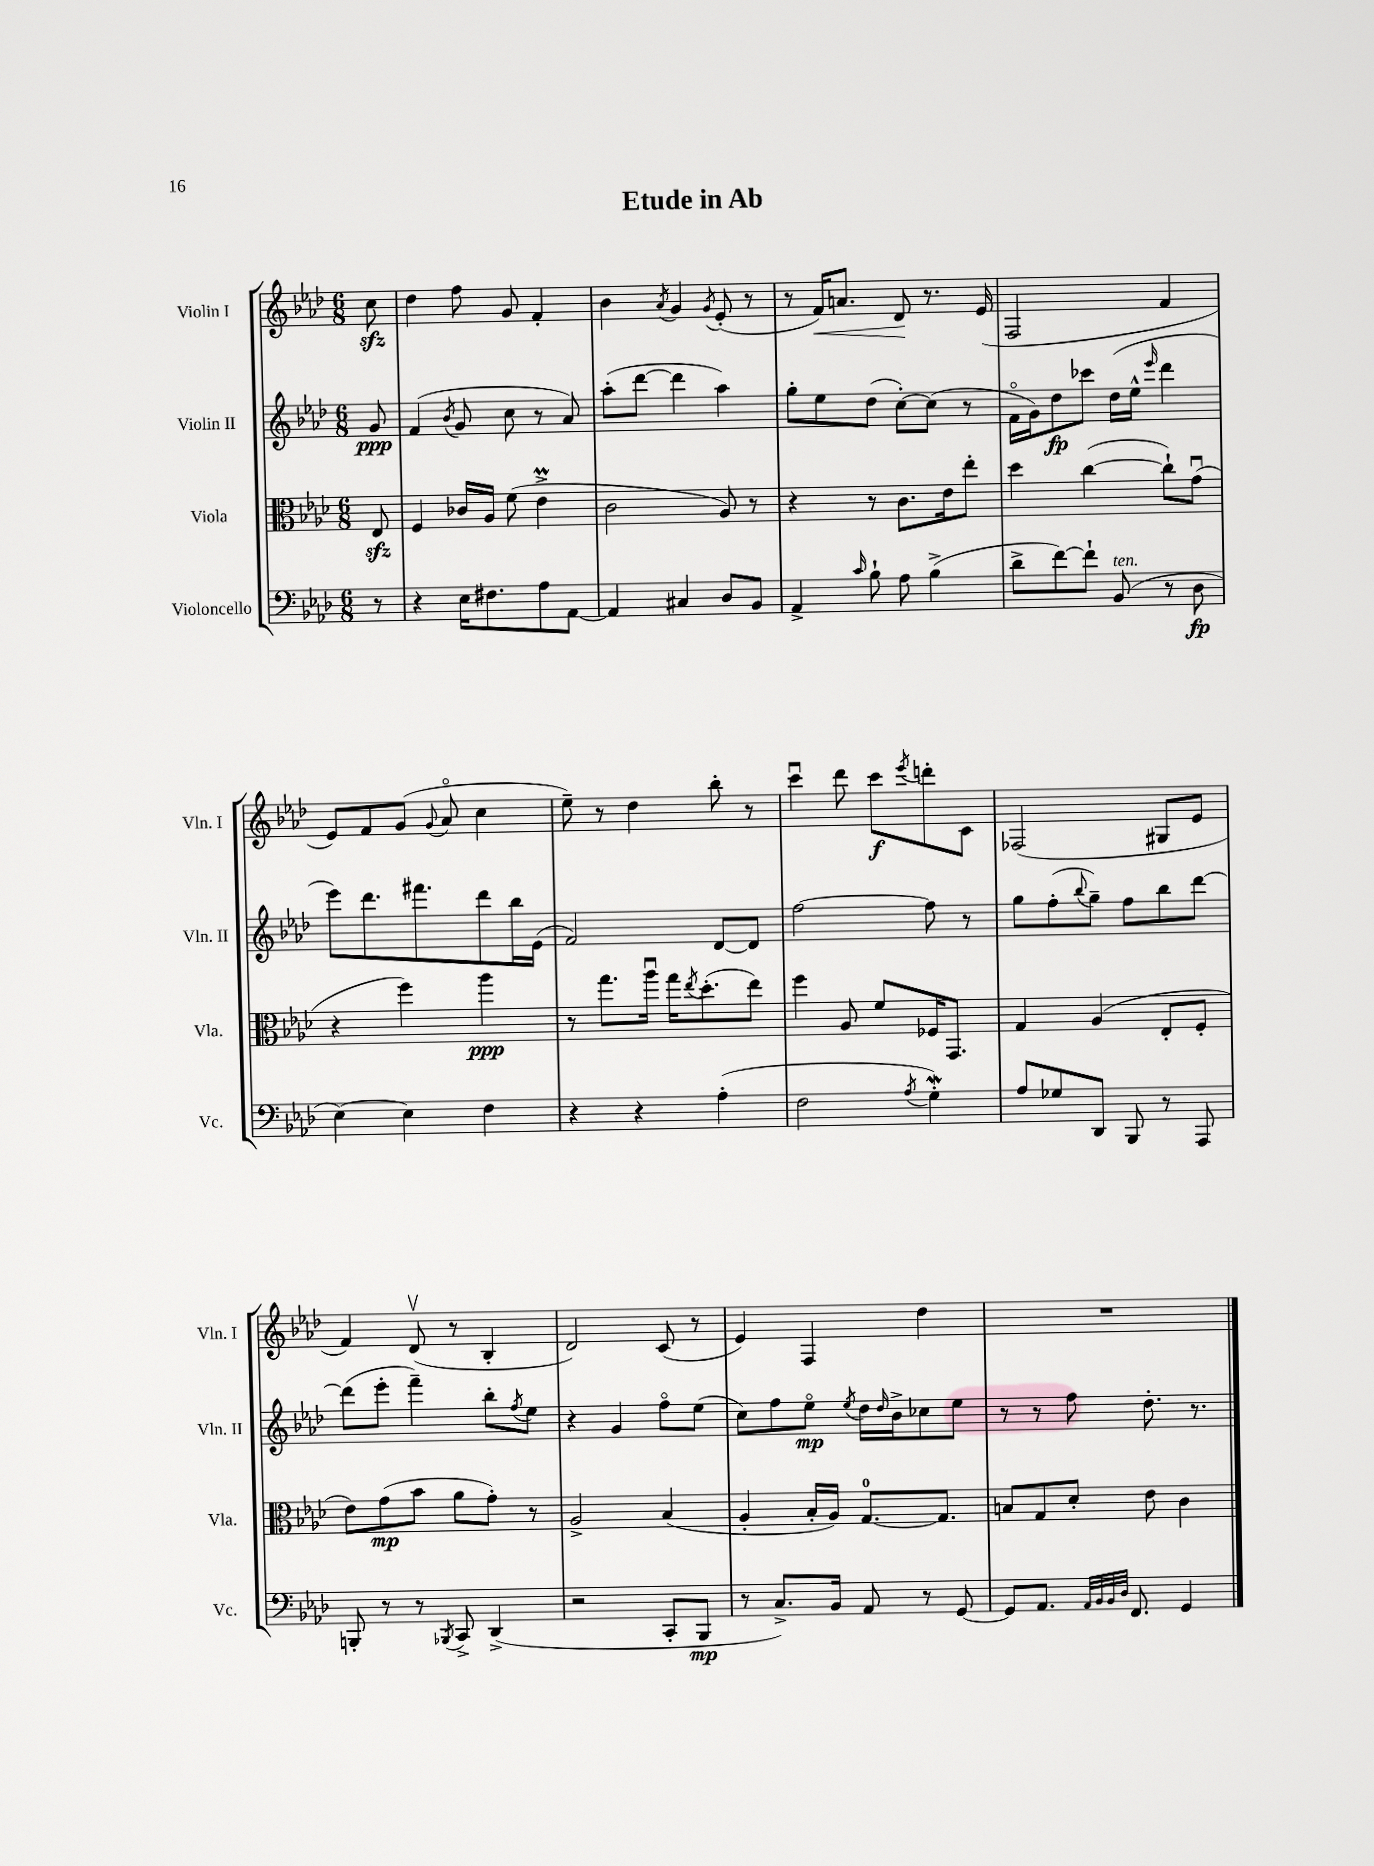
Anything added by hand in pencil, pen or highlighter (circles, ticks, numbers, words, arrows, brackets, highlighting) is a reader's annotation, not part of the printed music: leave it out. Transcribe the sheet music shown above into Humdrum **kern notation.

**kern	**kern	**kern	**kern
*staff4	*staff3	*staff2	*staff1
*clefF4	*clefC3	*clefG2	*clefG2
*k[b-e-a-d-]	*k[b-e-a-d-]	*k[b-e-a-d-]	*k[b-e-a-d-]
*M6/8	*M6/8	*M6/8	*M6/8
8r	8E-/	8g/	8cc\
=	=	=	=
4r	4F/	(4f/	4dd-\
.	.	8qb-/	.
16E-\LK	16c-/LL	8g/	8ff\
8.F#\	16A-/JJ	.	.
.	(8f\	8cc\	8g/
8A-\	4e-^\	8r	4f'/
[8AA-\J	.	8a-/)	.
=	=	=	=
4AA-/]	2c\	(8aa-'\L	4b-\
.	.	[8ddd-\J	.
.	.	.	8qa-/
4C#/	.	4ddd-\]	4g/
.	.	.	8qg/
8D-/L	8A-/)	4aa-\)	(8e-'/
8BB-/J	8r	.	8r
=	=	=	=
4AA-^/	4r	8gg'\L	8r
.	.	8ee-\	16f/LK)
.	.	.	8.a/J
16qqc/	.	.	.
8B-`\	8r	(8dd-\J	.
8A-\	8.c\L	[8cc'\L)	8d-/
(4B-^\	.	(8cc\]J	8.r
.	16e-\k	.	.
.	8ee-'\J	8r	.
.	.	.	(16e-/
=	=	=	=
8d-^\L	4dd-\	16fo\LL	2F/
.	.	16g\J)	.
[8f\)	.	8dd-\	.
8f`\]J	([4cc\	8ccc-\J	.
(8BB-/	.	(16dd-\LL	.
.	.	16ee-^^\JJ	.
.	.	16qqeee-/	.
8r	8cc`\]L)	4ddd-\	4f/
8D-\	(8gu\J	.	.
=	=	=	=
[4E-\)	4r	8eee-\L)	8e-/L)
.	.	8.ddd-\	8f/
4E-\]	4ff\)	.	(8g/J
.	.	8.fff#\	.
.	.	.	8qqg/
.	.	.	8a-o/
4F\	4aa-\	8ddd-\	4cc\
.	.	16bb-\L	.
.	.	(16e-\JJ	.
=	=	=	=
4r	8r	2f/)	8ee-~\)
.	8.gg\L	.	8r
4r	.	.	4dd-\
.	16aa-u\Jk	.	.
.	16gg\LK	.	.
.	8qee-/	.	.
.	(8.dd-'\	.	.
(4A-'\	.	[8d-/L	8bb-'\
.	8ee-\J)	8d-/]J	8r
=	=	=	=
2F\	4ff\	[2ff\	4cccu\
.	8A-/	.	8ddd-\
.	8f/L	.	8ccc\L
8qA-/	.	.	8qeee-/
4G'\)	16F-/K	8ff\]	8ddd'\
.	8.GG/J	.	.
.	.	8r	8c\J
=	=	=	=
8A-/L	4G/	8gg\L	(2F-/
8G-/	.	(8ff'\	.
.	.	8qqbb-/	.
8DD-/J	(4A-/	8gg~\J)	.
8BBB-/	.	8ff\L	.
8r	8E-'/L	8bb-\	8G#/L
8AAA-/	8F'/J	[8ddd-\J	8e-/J
=	=	=	=
8BBB'/	8e-\L)	(8ddd-\]L	4f/)
8r	(8g\	8eee-'\J	.
8r	8b-\J	4fff~\)	(8d-v/
8qBBB-/	.	.	.
8CC^/	8a-\L	.	8r
(4DD-^/	8g'\J)	8bb-'\L	4B-'/
.	.	8qff/	.
.	8r	8ee-\J	.
=	=	=	=
2r	2A-^/	4r	2d-/)
.	.	4g/	.
8CC'/L	(4B-/	8ffo\L	(8c/
8BBB-/J	.	(8ee-\J	8r
=	=	=	=
8r	4A-'/	8cc\L)	4e-/)
8.C^/L)	.	8ff\	.
.	16B-'/LL	8ee-o\J	4F/
16BB-/Jk	16A-/JJ)	.	.
.	.	8qee-/	.
8AA-/	[8.G/L	16dd-\LL	.
.	.	16qqdd-/	.
.	.	16b-^\J	.
8r	.	8cc-\	4dd-\
.	8.G/]J	.	.
[8GG/	.	8ee-\J	.
=	=	=	=
8GG/]L	8B/L	8r	2.r
8.AA-/J	8G/	8r	.
.	8d-'/J	8ff\	.
32qqAA-/LLL	.	.	.
32qqBB-/	.	.	.
32qqBB-/	.	.	.
32qqD-/JJJ	.	.	.
8.FF/	.	.	.
.	8e-\	8.dd-'\	.
4GG/	4c\	.	.
.	.	8.r	.
==	==	==	==
*-	*-	*-	*-
